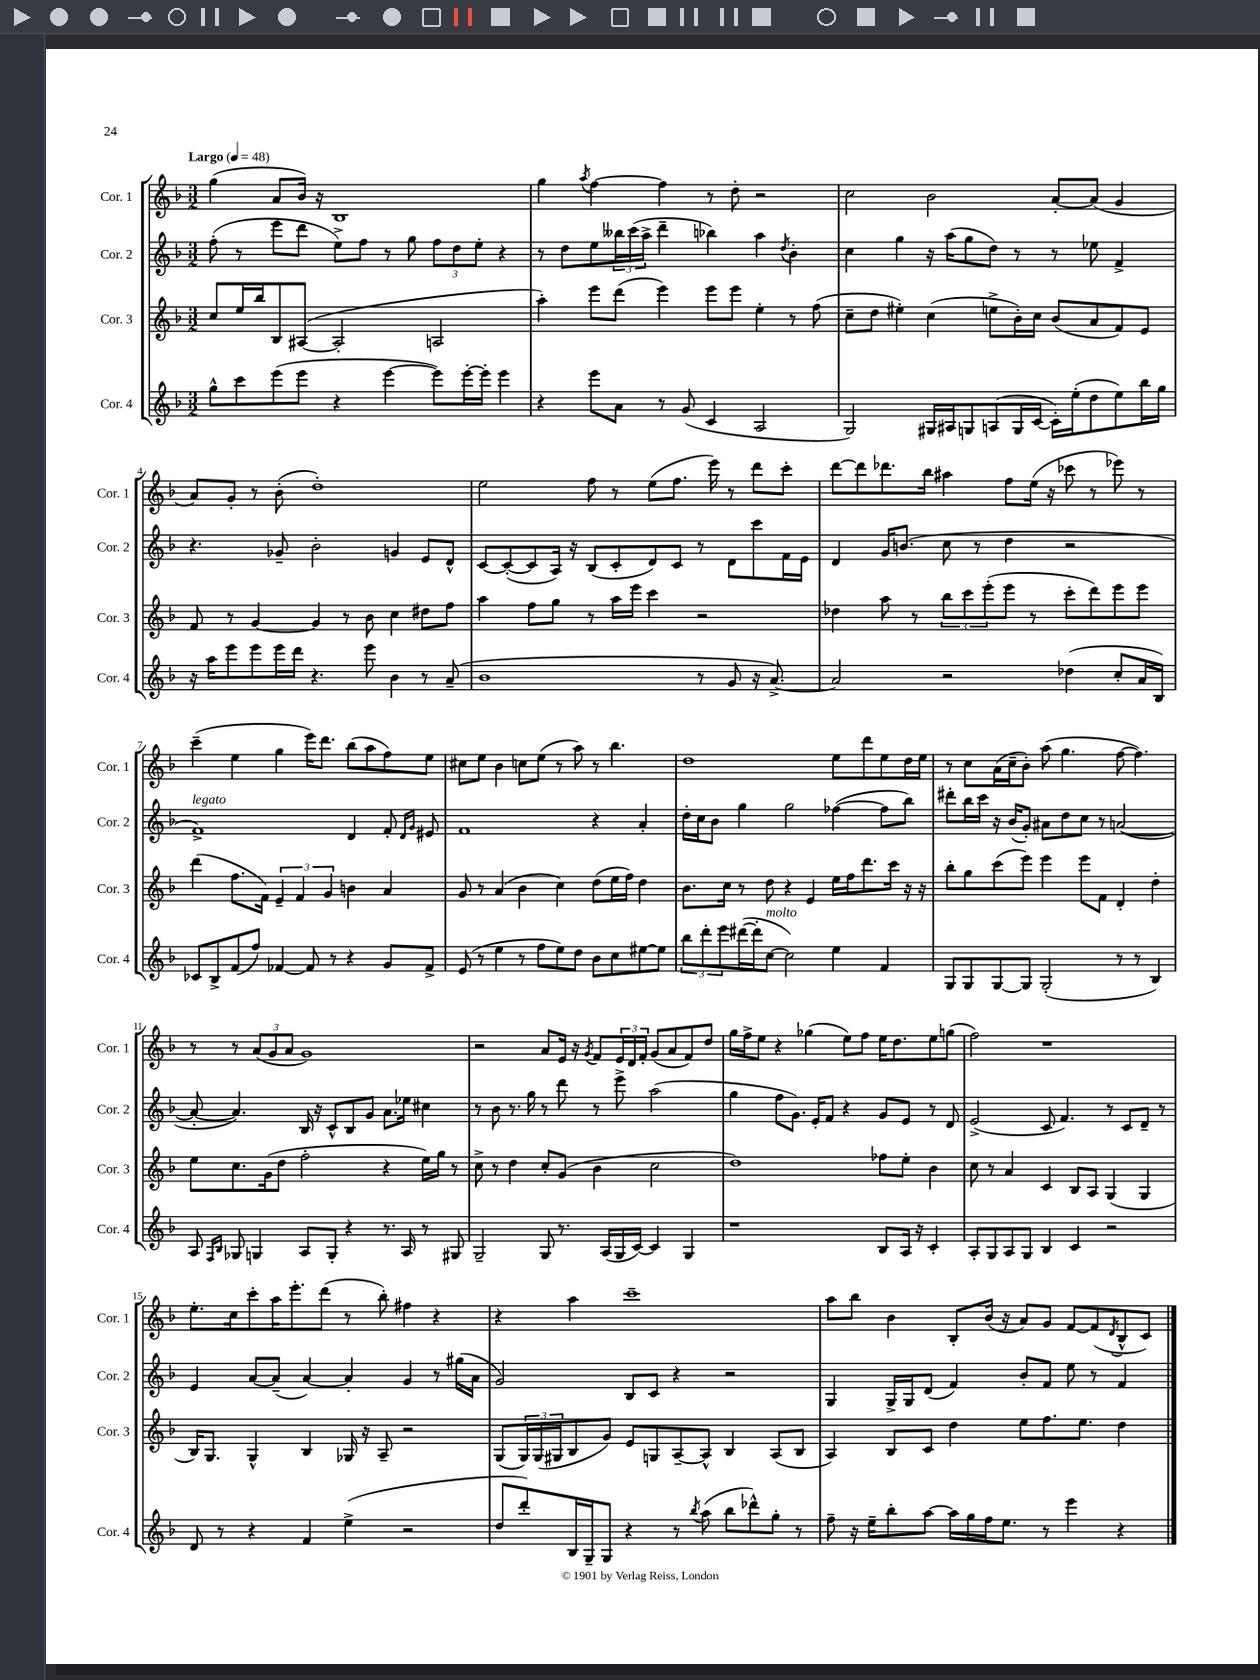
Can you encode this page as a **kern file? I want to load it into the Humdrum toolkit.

**kern	**kern	**kern	**kern
*part4	*part3	*part2	*part1
*staff4	*staff3	*staff2	*staff1
*I"Cor. 4	*I"Cor. 3	*I"Cor. 2	*I"Cor. 1
*I'Cor. 4	*I'Cor. 3	*I'Cor. 2	*I'Cor. 1
*clefG2	*clefG2	*clefG2	*clefG2
*k[b-]	*k[b-]	*k[b-]	*k[b-]
*M3/2	*M3/2	*M3/2	*M3/2
*MM48	*MM48	*MM48	*MM48
=1	=1	=1	=1
!	!	!	!LO:TX:a:B:t=Largo
8gg^^\L	8cc/L	(8ff'\	(4gg\
8ccc\	16ee/L	8r	.
.	16bb-/J	.	.
(8eee\	8B-/	8eee\L	8a/L
8eee\J	([8A#X/J	8ddd\J	16b-/Jk)
.	.	.	16r
4r	2A#'/]	8ee^\L)	1B-
.	.	8ff\J	.
[4eee\	.	8r	.
.	.	8gg\	.
8eee\L])	2An/	12ff\L	.
.	.	12dd\	.
[16eee'\L	.	.	.
.	.	12ee'\J	.
16eee'\JJ]	.	.	.
4eee\	.	4r	.
=2	=2	=2	=2
4r	4aa'\)	8r	4gg\
.	.	8dd\L	.
.	.	.	8qaa/
8eee\L	8eee\L	8ee\	[4ff\
8a\J	(8ddd\J	24bb--X\L	.
.	.	(24ccc\	.
.	.	24aa^\JJ	.
8r	4eee\)	4ddd~\	4ff\]
(8g/	.	.	.
4c/	8eee\L	4bb-X\)	8r
.	8eee\J	.	8dd'\
2A/	4ee'\	4aa\	2r
.	.	8qdd/	.
.	8r	4b-'\	.
.	(8ff\	.	.
=3	=3	=3	=3
2G/)	8cc~\L	4cc\	2cc\
.	8dd\J	.	.
.	4ee#X'\)	4gg\	.
16G#X/LL	(4cc\	16r	2b-\
16A#X/J	.	(16aa\KL	.
8Gn/	.	8gg\	.
(8An/	8een^\L	8dd\J)	.
16G/L	16b-'\L)	8r	.
[16c/JJ	16cc\JJ	.	.
16c'\LL])	(8b-/L	8r	[8a'/L
(16ee'\J	.	.	.
8dd\	8a/	8ee-X\	(8a/J]
8ee\)	8f/)	4f^/	4g/
16bb-\L	8e/J	.	.
16gg\JJ	.	.	.
!!LO:LB:g=z
=4	=4	=4	=4
16r	8f/	4.r	8a/L)
16aa\KL	.	.	.
8eee\	8r	.	8g'/J
8eee\	[4g/	.	8r
16eee\L	.	8g-X~/	(8b-'\
16ddd\JJ	.	.	.
4.r	4g/]	2b-'\	1dd')
.	8r	.	.
8eee\	8b-\	.	.
4b-\	4cc\	4gn/	.
8r	8dd#X\L	8e/L	.
(8a~/	8ff\J	8d^^/J	.
=5	=5	=5	=5
1b-	4aa\	[8c/L	2ee\
.	.	(8c'/_	.
.	8ff\L	8c/]	.
.	8gg\J	16A/Jk)	.
.	.	16r	.
.	8r	(8B-/L	8ff\
.	16aa\LL	8c'/	8r
.	16eee\JJ	.	.
.	4ccc\	8d/)	(8ee\L
.	.	8c/J	8.ff\J
8r	2r	8r	.
.	.	.	16eee\)
8g/	.	8d\L	8r
16r	.	8ccc\	8ddd\L
[8.a^/)	.	.	.
.	.	16f\L	8ccc'\J
.	.	16e\JJ	.
=6	=6	=6	=6
2a/]	4dd-X\	4d/	[8ddd\L
.	.	.	8ddd\]
.	8aa\	16g/KL	8.ddd-X\
.	.	(8.bn/J	.
.	8r	.	.
.	.	.	16bb-\Jk
2r	12bb-\L	8cc\	4aa#X\
.	12ccc\	.	.
.	.	8r	.
.	(12eee'\	.	.
.	8eee\J	4dd\	8ff\L
.	8r	.	(16ee\Jk
.	.	.	16r
(4dd-X\	8ccc'\L	2r	8ccc-X\
.	8ddd\)	.	8r
8cc'/L	8eee\	.	8eee-X\)
16a/L	8eee\J	.	8r
16B-/JJ)	.	.	.
!!LO:LB:g=z
=7	=7	=7	=7
!	!	!LO:TX:a:i:t=legato	!
8c-X/L	(4ddd\	1f^)	(4ccc~\
8B-^/	.	.	.
(8f/	8.ff\L	.	4ee\
8ff/J)	.	.	.
.	16f\Jk)	.	.
[4f-X/	6e~/	.	4gg\
.	6f/	.	.
8f-/]	.	.	16eee\KL)
.	.	.	8.ddd\J
.	6g/	.	.
8r	.	.	.
4r	4bn\	4d/	(8bb-\L
.	.	.	8aa\
8g/L	4a/	8f'/	8ff\)
.	.	16qqd/LL	.
.	.	16qqg/JJ	.
8f-^/J	.	8e#X/	8ee\J
=8	=8	=8	=8
(8e/	8g/	1f	8cc#X\L
8r	8r	.	8ee\J
4ee\	(4a/	.	4b-\
8r	4b-\	.	8ccn\L
8ff\L	.	.	(8ee\J
8ee\)	4cc\)	.	8r
8dd\J	.	.	8aa\)
8b-\L	(8dd\L	4r	8r
8cc\	16ee\L	.	4.bb-\
.	16ff\JJ)	.	.
[8ee#X\	4dd\	4a'/	.
8ee#\J]	.	.	.
=9	=9	=9	=9
12bb-\L	8.b-\L	16dd'\LL	1dd
.	.	16cc\J	.
12ddd'\	.	.	.
.	.	8b-\J	.
12eee\	.	.	.
.	16cc\Jk	.	.
([16ddd#X\L	8r	4gg\	.
16ddd#'\J]	.	.	.
!LO:TX:a:i:t=molto	!	!	!
[8cc\J	8dd\	.	.
2cc\])	4r	2gg\	.
.	4e/	.	.
4ee\	16ee\LL	([4ff-X\	8ee\L
.	16ff\J	.	.
.	8.ddd\	.	8ddd\
4f/	.	8ff-\L]	8ee\
.	16ccc\Jk	.	.
.	16r	8bb-\J)	16dd\L
.	16r	.	16ee\JJ
=10	=10	=10	=10
8G/L	8bb-'\L	8ddd#X'\L	8r
8G/	8gg\	16bb-\L	8cc\L
.	.	16ccc\JJ	.
[8G/	(8ccc\	16r	(16a\L
.	.	(16b-/KL	16cc~\J
8G/J]	8eee\J)	8g'/J)	8b-'\J)
(2G'/	4eee\	8a#X\L	(8aa\
.	.	8dd\	4.gg\
.	8eee\L	8cc\J	.
.	8f\J	8r	.
8r	4d'/	([2an/	[8ff\
8r	.	.	4.ff\])
4B-/)	4dd'\	.	.
!!LO:LB:g=z
=11	=11	=11	=11
8A/	8ee\L	8a'/_	8r
16qqF/LL	.	.	.
16qqB-/JJ	.	.	.
8G-X/	8.cc\	4.a/])	8r
4Gn/	.	.	(12a/L
.	(16g\k	.	.
.	.	.	12g/
.	8dd\J	.	.
.	.	.	12a/J
8A/L	2ff'\	16B-/	1g)
.	.	16r	.
8G'/J	.	8c^^/L	.
4r	.	8B-/	.
.	.	8g/J	.
8.r	4r	8.a\L	.
16A/	.	16ee-X\Jk	.
8r	16ee\LL)	4cc#X\	.
.	16gg\JJ	.	.
8G#X/	8r	.	.
=12	=12	=12	=12
2G~/	8cc^\	8r	2r
.	8r	8b-\	.
.	4dd\	8.r	.
.	.	16gg\	.
8G/	8cc'/L	8r	8a/L
8.r	(8g/J	8ddd\	16e/Jk
.	.	.	16r
.	.	.	8qg/
.	4b-\	8r	8f/L
(16A/LL	.	.	.
16G/	.	8eee^\	24e/L
.	.	.	24d/
[16c/JJ)	.	.	.
.	.	.	24f'/JJ
4c/]	2cc\	(2aa\	(8g/L
.	.	.	8a/
4G/	.	.	8f/)
.	.	.	8dd/J
=13	=13	=13	=13
1r	1dd)	4gg\	16gg\LL
.	.	.	16ff^\J
.	.	.	8ee\J
.	.	8ff\L	4r
.	.	8.g\J)	.
.	.	.	(4gg-X\
.	.	16e'/KL	.
.	.	8f/J	.
.	.	4r	8ee\L)
.	.	.	8ff\J
8B-/L	8ff-X\L	8g/L	16ee\KL
.	.	.	8.dd\
16A/Jk	8ee'\J	8e/J	.
16r	.	.	.
4c'/	4b-\	8r	8ee\
.	.	8d/	(8ggn\J
=14	=14	=14	=14
8A'/L	8cc\	(2e^/	2ff\)
8G/	8r	.	.
8A/	4a/	.	.
8G/J	.	.	.
4B-/	4c/	8c/	1r
.	.	4.f/)	.
4c/	8B-/L	.	.
.	8A/J	.	.
2r	(4G/	8r	.
.	.	8c/L	.
.	4G/	8d~/J	.
.	.	8r	.
!!LO:LB:g=z
=15	=15	=15	=15
8d/	16B-/KL)	4e/	8.ee'\L
.	8.G/J	.	.
8r	.	.	.
.	.	.	16cc\k
4r	4G^^/	[8a/L	8ccc'\
.	.	(8a~/J]	16aa\K
.	.	.	8.eee'\
4f/	4B-/	[4a/)	.
.	.	.	(8ddd\J
(4ee^\	16G-X/	4a'/]	8r
.	16r	.	.
.	8A~/	.	8bb-'\)
2r	2r	4g/	4ff#X\
.	.	8r	4r
.	.	(16gg#X\LL	.
.	.	16a\JJ	.
=16	=16	=16	=16
8dd/L	(8G/L	2g/)	4r
8ddd'/)	24G/L)	.	.
.	(24G/	.	.
.	24G#X/J	.	.
16B-/L	8B-/	.	4aa\
16G~/J	.	.	.
8G/J	8g/J)	.	.
4r	8e/L	8B-/L	1ccc~
.	8Gn/	8c/J	.
8r	[8A~/	4r	.
8qbb-/	.	.	.
(8aa\	8A^^/J]	.	.
8bb-\L	4B-/	2r	.
8ddd-X^^\)	.	.	.
8gg'\J	(8A/L	.	.
8r	8B-/J	.	.
=17	=17	=17	=17
8ff~\	4A/)	4G/	8aa\L
16r	.	.	8bb-\J
16ee~\KL	.	.	.
8bb-'\	8B-/L	16G^/LL	4b-\
.	.	16G/J	.
[8aa\J	8c/J	(8d/J	.
16aa\LL]	4dd\	4f/)	8B-'/L
16gg\	.	.	.
16ff\J	.	.	(16b-/Jk
8.ee\J	.	.	16r
.	8ee\L	8b-'/L	8a/L)
8r	8.ff\	8f/J	8g/J
4eee\	.	8ee\	[8f/L
.	8.ee\J	.	.
.	.	8r	(8f/]
.	.	.	8qd/
4r	4dd\	4f/	8B-^^/
.	.	.	8c/J)
==	==	==	==
*-	*-	*-	*-
